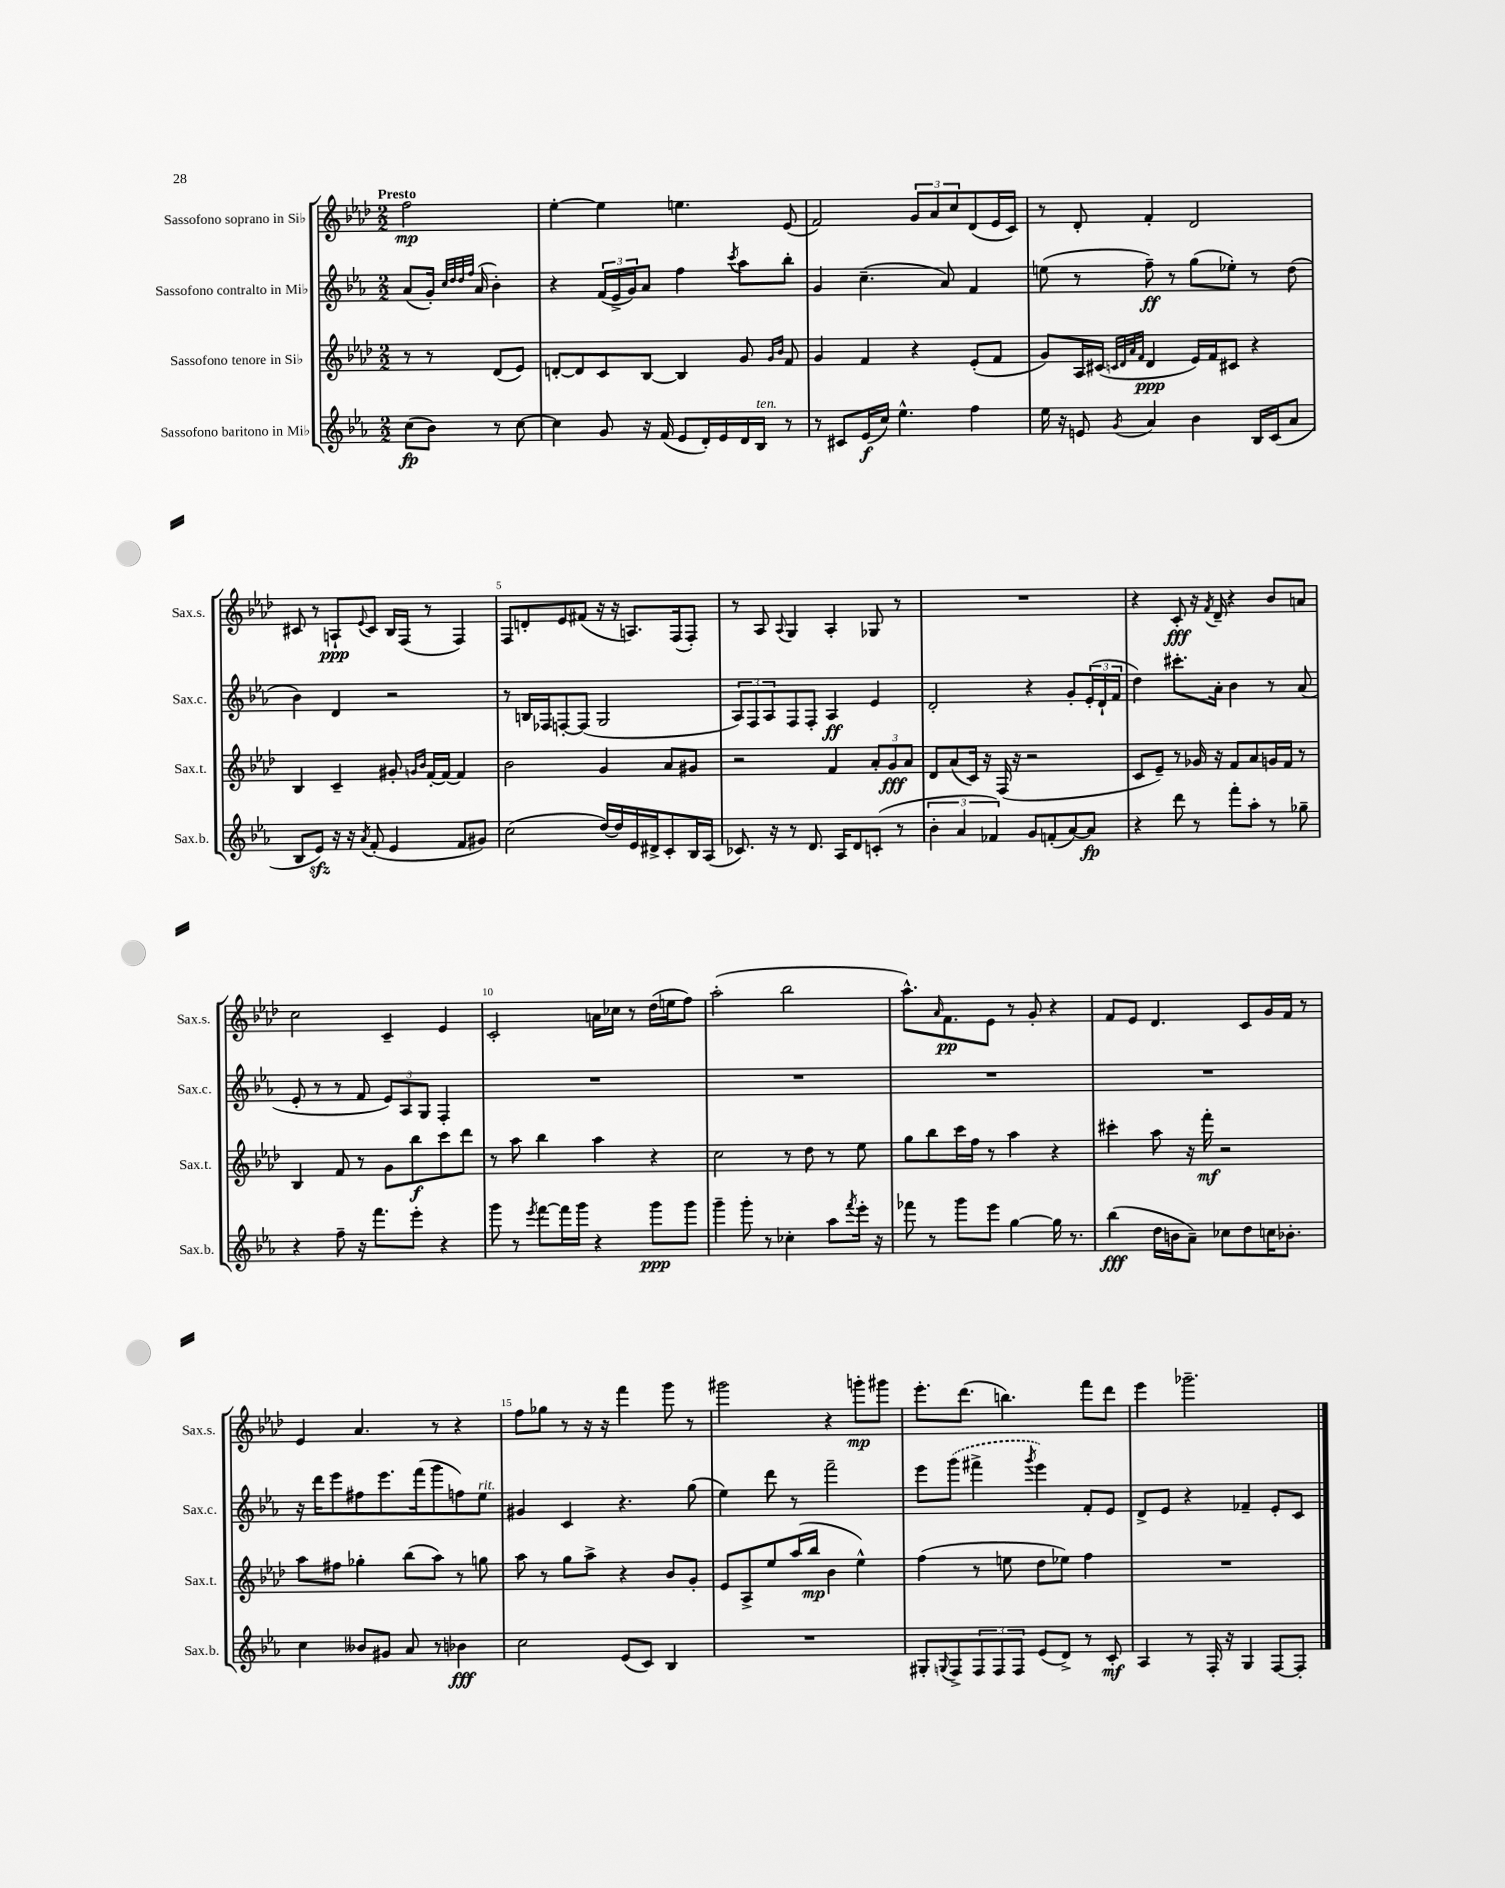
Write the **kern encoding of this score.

**kern	**dynam	**kern	**dynam	**kern	**dynam	**kern	**dynam
*part4	*part4	*part3	*part3	*part2	*part2	*part1	*part1
*staff4	*staff4	*staff3	*staff3	*staff2	*staff2	*staff1	*staff1
*I"Sassofono baritono in Mi♭	*	*I"Sassofono tenore in Si♭	*	*I"Sassofono contralto in Mi♭	*	*I"Sassofono soprano in Si♭	*
*I'Sax.b.	*	*I'Sax.t.	*	*I'Sax.c.	*	*I'Sax.s.	*
*clefG2	*	*clefG2	*	*clefG2	*	*clefG2	*
*k[b-e-a-]	*	*k[b-e-a-d-]	*	*k[b-e-a-]	*	*k[b-e-a-d-]	*
*M2/2	*	*M2/2	*	*M2/2	*	*M2/2	*
=	=	=	=	=	=	=	=
!	!	!	!	!	!	!LO:TX:a:B:t=Presto	!
(8cc\L	fp	8r	.	(8a-/L	.	2ff\	mp
8b-\J)	.	8r	.	16g'/Jk)	.	.	.
.	.	.	.	32qqcc/LLL	.	.	.
.	.	.	.	32qqdd/	.	.	.
.	.	.	.	32qqdd/	.	.	.
.	.	.	.	32qqff/JJJ	.	.	.
.	.	.	.	(16a-/	.	.	.
8r	.	(8d-/L	.	4b-'\)	.	.	.
[8cc\	.	8e-/J)	.	.	.	.	.
=1	=1	=1	=1	=1	=1	=1	=1
4cc\]	.	[8dn'/L	.	4r	.	[4ee-'\	.
.	.	8d/]	.	.	.	.	.
8g/	.	8c/	.	(24f/LL	.	4ee-\]	.
.	.	.	.	24e-^/	.	.	.
.	.	.	.	24g/J)	.	.	.
16r	.	[8B-/J	.	8a-/J	.	.	.
(16f/	.	.	.	.	.	.	.
8e-/L	.	4B-/]	.	4ff\	.	4.een\	.
16d'/L)	.	.	.	.	.	.	.
16e-/	.	.	.	.	.	.	.
.	.	.	.	8qccc/	.	.	.
16d/	.	8g/	.	8aa-\L	.	.	.
!LO:TX:a:i:t=ten.	!	!	!	!	!	!	!
16B-/JJ	.	.	.	.	.	.	.
.	.	16qqg/LL	.	.	.	.	.
.	.	16qqb-/JJ	.	.	.	.	.
8r	.	8f/	.	8bb-'\J	.	(8e-/	.
=2	=2	=2	=2	=2	=2	=2	=2
8r	.	4g/	.	4g/	.	2f/)	.
8c#X/L	.	.	.	.	.	.	.
(16e-/L	f	4f/	.	(4.cc~\	.	.	.
16cc/JJ)	.	.	.	.	.	.	.
4.ee-^^\	.	.	.	.	.	.	.
.	.	4r	.	.	.	12g/L	.
.	.	.	.	.	.	12a-/	.
.	.	.	.	8a-/)	.	.	.
.	.	.	.	.	.	12cc/	.
4ff\	.	(8e-'/L	.	4f/	.	(8d-/	.
.	.	8f/J	.	.	.	16e-/L	.
.	.	.	.	.	.	16c/JJ)	.
=3	=3	=3	=3	=3	=3	=3	=3
16ee-\	.	8g/L)	.	(8een\	.	8r	.
16r	.	.	.	.	.	.	.
8en/	.	16A-/L	.	8r	.	8d-'/	.
.	.	(16c#X/JJ	.	.	.	.	.
.	.	32qqcn/LLL	.	.	.	.	.
.	.	32qqd-/	.	.	.	.	.
.	.	32qqa-/	.	.	.	.	.
8qg/	.	32qqf/JJJ	.	.	.	.	.
4a-/	.	4d-/	ppp	8ff~\)	ff	4f'/	.
.	.	.	.	8r	.	.	.
4b-\	.	16e-/LL)	.	(8gg\L	.	2d-/	.
.	.	16f/J	.	.	.	.	.
.	.	8c#X/J	.	8ee-X'\J)	.	.	.
16B-/LL	.	4r	.	8r	.	.	.
(16c/J	.	.	.	.	.	.	.
8a-/J	.	.	.	(8dd\	.	.	.
!!LO:LB:g=z
=4	=4	=4	=4	=4	=4	=4	=4
8B-/L	.	4B-/	.	4b-\)	.	8c#X/	.
8e-zz/J)	.	.	.	.	.	8r	.
16r	.	4c~/	.	4d/	.	8An`/L	ppp
16r	.	.	.	.	.	.	.
8qa-/	.	.	.	.	.	8qqe-/	.
(8f'/	.	.	.	.	.	8c#/J	.
4e-/	.	8g#X'/	.	2r	.	16B-/LL	.
.	.	.	.	.	.	(16F/JJ	.
.	.	16qqgn/LL	.	.	.	.	.
.	.	16qqb-/JJ	.	.	.	.	.
.	.	[16f'/LL	.	.	.	8r	.
.	.	16f/JJ_	.	.	.	.	.
8f/L	.	4f/]	.	.	.	4F/)	.
8g#X/J)	.	.	.	.	.	.	.
=5	=5	=5	=5	=5	=5	=5	=5
(2cc\	.	2b-\	.	8r	.	8F/L	.
.	.	.	.	16Bn/LL	.	8dn'/	.
.	.	.	.	16F-X/J	.	.	.
.	.	.	.	[8Fn'/	.	8e-/	.
.	.	.	.	(8F/J]	.	(8f#X/J	.
[16dd/LL)	.	4g/	.	2G/	.	16r	.
16dd/]	.	.	.	.	.	16r	.
16e-/	.	.	.	.	.	8.An/L)	.
16d#X^/J	.	.	.	.	.	.	.
8c'/	.	8a-/L	.	.	.	.	.
.	.	.	.	.	.	(16F/k	.
16B-/L	.	8g#X/J	.	.	.	8F'/J)	.
(16A-/JJ	.	.	.	.	.	.	.
=6	=6	=6	=6	=6	=6	=6	=6
8.c-X/)	.	2r	.	12A-/L)	.	8r	.
.	.	.	.	12F/	.	.	.
.	.	.	.	.	.	8A-/	.
.	.	.	.	12A-/	.	.	.
16r	.	.	.	.	.	.	.
.	.	.	.	.	.	8qqA-/	.
8r	.	.	.	8F/	.	4G/	.
8.d/	.	.	.	8F'/J	.	.	.
.	.	4f/	.	4A-/	ff	4A-'/	.
16A-/KL	.	.	.	.	.	.	.
8d/	.	.	.	.	.	.	.
(8cn'/J	.	12a-'/L	.	4e-/	.	8G-X/	.
.	.	12g/	fff	.	.	.	.
8r	.	.	.	.	.	8r	.
.	.	12a-/J	.	.	.	.	.
=7	=7	=7	=7	=7	=7	=7	=7
6b-'\	.	8d-/L	.	2d'/	.	1r	.
.	.	(8a-/	.	.	.	.	.
6a-/	.	.	.	.	.	.	.
.	.	16c/Jk)	.	.	.	.	.
.	.	16r	.	.	.	.	.
6f-X/)	.	.	.	.	.	.	.
.	.	(16F/	.	.	.	.	.
.	.	16r	.	.	.	.	.
8g/L	.	2r	.	4r	.	.	.
(8fn'/	.	.	.	.	.	.	.
[8a-/)	.	.	.	8g'/L	.	.	.
8a-/J]	fp	.	.	(24e-'/L	.	.	.
.	.	.	.	24d`/	.	.	.
.	.	.	.	24f/JJ	.	.	.
=8	=8	=8	=8	=8	=8	=8	=8
4r	.	8c/L	.	4dd\)	.	4r	.
.	.	8e-~/J)	.	.	.	.	.
8ddd\	.	8r	.	8.ccc#X'\L	.	8c'/	fff
8r	.	16g-X/	.	.	.	16r	.
.	.	.	.	.	.	8qf/	.
.	.	16r	.	16a-'\Jk	.	16d-~/	.
8fff'\L	.	8f/L	.	4b-\	.	4r	.
8aa-'\J	.	8a-/	.	.	.	.	.
8r	.	16gn/L	.	8r	.	8b-/L	.
.	.	16f/JJ	.	.	.	.	.
8gg-X~\	.	8r	.	(8a-/	.	8an/J	.
!!LO:LB:g=z
=9	=9	=9	=9	=9	=9	=9	=9
4r	.	4B-/	.	8e-'/	.	2cc\	.
.	.	.	.	8r	.	.	.
8ff~\	.	8f/	.	8r	.	.	.
16r	.	8r	.	8f/	.	.	.
8.fff\L	.	.	.	.	.	.	.
.	.	8g\L	.	12e-/L)	.	4c~/	.
.	.	.	.	12A-/	.	.	.
8eee-'\J	.	8bb-\	f	.	.	.	.
.	.	.	.	12G/J	.	.	.
4r	.	8ccc\	.	4F'/	.	4e-/	.
.	.	8ddd-\J	.	.	.	.	.
=10	=10	=10	=10	=10	=10	=10	=10
8ggg\	.	8r	.	1r	.	2c'/	.
8r	.	8aa-\	.	.	.	.	.
8qeee-/	.	.	.	.	.	.	.
[8fff\L	.	4bb-\	.	.	.	.	.
16fff\L]	.	.	.	.	.	.	.
16ggg\JJ	.	.	.	.	.	.	.
4r	.	4aa-\	.	.	.	16an\LL	.
.	.	.	.	.	.	16cc-X\JJ	.
.	.	.	.	.	.	8r	.
8ggg\L	ppp	4r	.	.	.	(16dd-\LL	.
.	.	.	.	.	.	16een\J	.
8ggg\J	.	.	.	.	.	8ff\J)	.
=11	=11	=11	=11	=11	=11	=11	=11
4ggg~\	.	2cc\	.	1r	.	(2aa-'\	.
8ggg'\	.	.	.	.	.	.	.
8r	.	.	.	.	.	.	.
4cc-X'\	.	8r	.	.	.	2bb-\	.
.	.	8dd-\	.	.	.	.	.
8aa-\L	.	8r	.	.	.	.	.
8qfff/	.	.	.	.	.	.	.
16eee-'\Jk	.	8ee-\	.	.	.	.	.
16r	.	.	.	.	.	.	.
=12	=12	=12	=12	=12	=12	=12	=12
8fff-X\	.	8gg\L	.	1r	.	8.aa-^^\L)	.
8r	.	8bb-\	.	.	.	.	.
.	.	.	.	.	.	16qqa-/	.
.	.	.	.	.	.	8.f\	pp
8ggg\L	.	16ccc\L	.	.	.	.	.
.	.	16ff\JJ	.	.	.	.	.
8eee-\J	.	8r	.	.	.	8e-\J	.
[4gg\	.	4aa-\	.	.	.	8r	.
.	.	.	.	.	.	8g'/	.
16gg\]	.	4r	.	.	.	4r	.
8.r	.	.	.	.	.	.	.
=13	=13	=13	=13	=13	=13	=13	=13
(4bb-\	fff	4ccc#X'\	.	1r	.	8f/L	.
.	.	.	.	.	.	8e-/J	.
16dd\LL	.	8aa-\	.	.	.	4.d-/	.
16bn\J	.	.	.	.	.	.	.
8a-~\J)	.	16r	.	.	.	.	.
.	.	16fff'\	mf	.	.	.	.
8cc-X\L	.	2r	.	.	.	.	.
8dd\	.	.	.	.	.	8c/L	.
16ccn\K	.	.	.	.	.	16g/L	.
8.b-X'\J	.	.	.	.	.	16f/JJ	.
.	.	.	.	.	.	8r	.
!!LO:LB:g=z
=14	=14	=14	=14	=14	=14	=14	=14
4cc\	.	8aa-\L	.	16r	.	4e-/	.
.	.	.	.	16ddd\KL	.	.	.
.	.	8ff#X\J	.	8eee-\	.	.	.
8b--X/L	.	4gg-X'\	.	8ff#X\	.	4.a-/	.
8g#X/J	.	.	.	8.eee-\	.	.	.
8a-/	.	(8bb-\L	.	.	.	.	.
.	.	.	.	(16fff\k	.	.	.
8r	.	8aa-\J)	.	8ggg\	.	8r	.
4b-X\	fff	8r	.	8ffn\)	.	4r	.
!	!	!	!	!LO:TX:a:i:t=rit.	!	!	!
.	.	8ggn\	.	8ee-\J	.	.	.
=15	=15	=15	=15	=15	=15	=15	=15
2cc\	.	8aa-\	.	4g#X/	.	8ff\L	.
.	.	8r	.	.	.	8gg-X\J	.
.	.	8gg\L	.	4c/	.	8r	.
.	.	8aa-^\J	.	.	.	16r	.
.	.	.	.	.	.	16r	.
(8e-/L	.	4r	.	4.r	.	4fff\	.
8c/J)	.	.	.	.	.	.	.
4B-/	.	8b-/L	.	.	.	8ggg\	.
.	.	8g'/J	.	(8gg\	.	8r	.
=16	=16	=16	=16	=16	=16	=16	=16
1r	.	8e-/L	.	4ee-\)	.	2ggg#X\	.
.	.	8A-^/	.	.	.	.	.
.	.	8ee-/	.	8ddd\	.	.	.
.	.	(16aa-/L	.	8r	.	.	.
.	.	16bb-/JJ	mp	.	.	.	.
.	.	4b-\	.	2fff~\	.	4r	.
.	.	4ee-^^\)	.	.	.	8gggn'\L	mp
.	.	.	.	.	.	8ggg#X\J	.
=17	=17	=17	=17	=17	=17	=17	=17
8G#X'/L	.	(4ff\	.	8eee-\L	.	8.eee-'\L	.
8qqGn/	.	.	.	.	.	.	.
8F^/	.	.	.	(8ggg\J	.	.	.
.	.	.	.	.	.	(8.ddd-\J	.
12F/	.	8r	.	4fff#X^\	.	.	.
12F/	.	.	.	.	.	.	.
.	.	8een\	.	.	.	4.bbn\)	.
12F/J	.	.	.	.	.	.	.
.	.	.	.	8qggg/	.	.	.
(8e-/L	.	8dd-\L	.	4eee-\)	.	.	.
8d^/J)	.	8ee-X\J)	.	.	.	.	.
8r	.	4ff\	.	8f'/L	.	8fff\L	.
8c'/	mf	.	.	8e-/J	.	8ddd-\J	.
=18	=18	=18	=18	=18	=18	=18	=18
4A-/	.	1r	.	8d^/L	.	4eee-\	.
.	.	.	.	8e-/J	.	.	.
8r	.	.	.	4r	.	2.ggg-X~\	.
16F'/	.	.	.	.	.	.	.
16r	.	.	.	.	.	.	.
4G/	.	.	.	4f-X~/	.	.	.
[8F/L	.	.	.	8e-'/L	.	.	.
8F'/J]	.	.	.	8c/J	.	.	.
==	==	==	==	==	==	==	==
*-	*-	*-	*-	*-	*-	*-	*-
